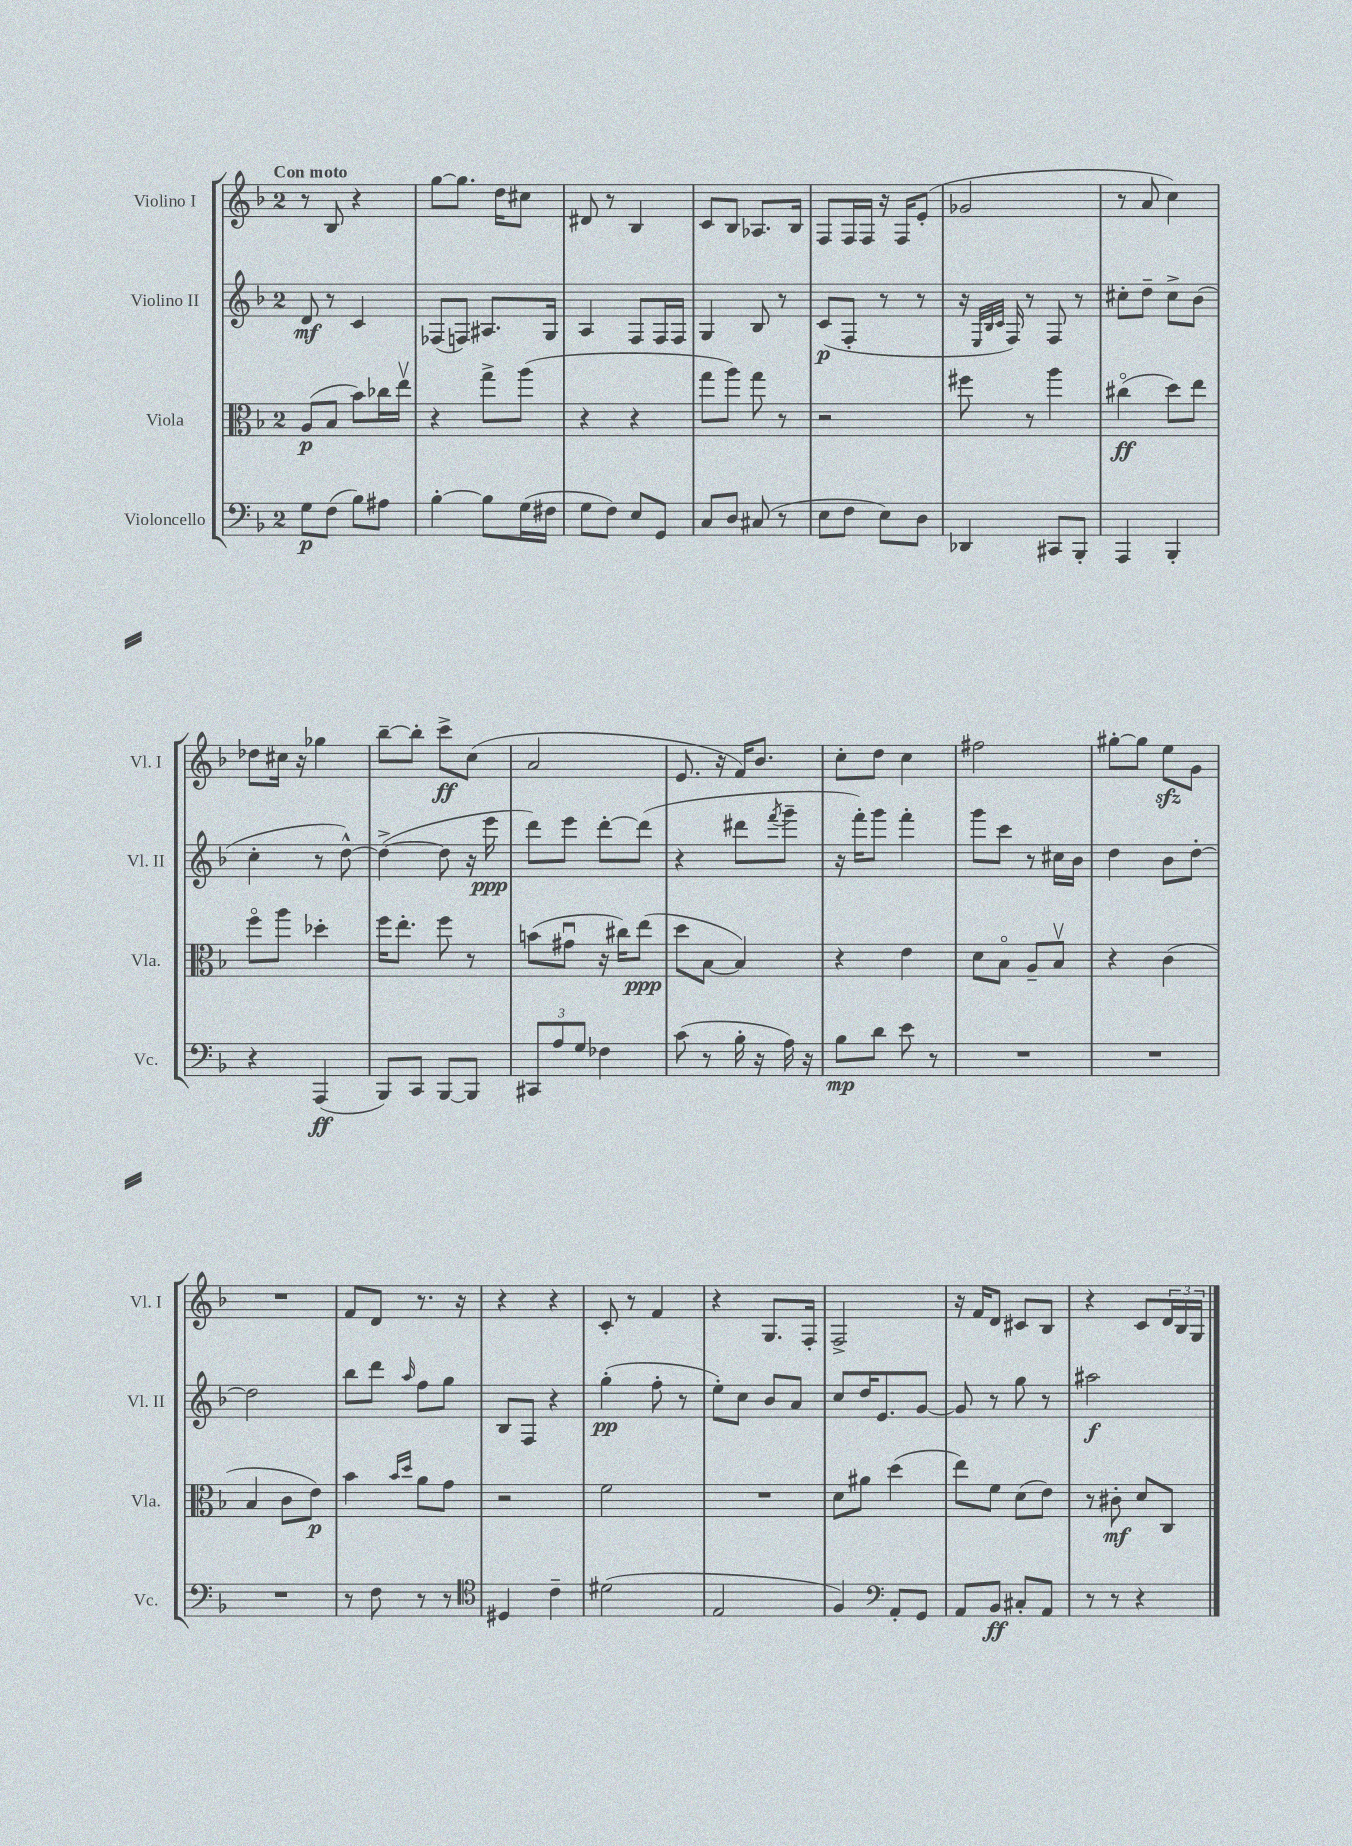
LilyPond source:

<<
\new StaffGroup <<
\new Staff = "s0" \with { instrumentName = "Violino I" shortInstrumentName = "Vl. I" } {
    \clef treble \key f \major \once \override Staff.TimeSignature.style = #'single-digit \time 2/4 \tempo "Con moto"
    r8 bes8 r4 |
    g''8~ g''8. d''16 cis''8 |
    dis'8 r8 bes4 |
    c'8 bes8 aes8. bes16 |
    f8 f16 f16 r16 f16 e'8-.( |
    ges'2 |
    r8 a'8 c''4) |
    des''8 cis''16 r16 ges''4 |
    bes''8~-- bes''8-. c'''8->\ff c''8( |
    a'2 |
    e'8. r16 f'16) bes'8. |
    c''8-. d''8 c''4 |
    fis''2 |
    gis''8~-. gis''8 e''8\sfz g'8 |
    R2 |
    f'8 d'8 r8. r16 |
    r4 r4 |
    c'8-. r8 f'4 |
    r4 g8. f16-. |
    f2-> |
    r16 f'16 d'8 cis'8 bes8 |
    r4 c'8 \tuplet 3/2 { d'16 bes16 g16 } \bar "|." |
}
\new Staff = "s1" \with { instrumentName = "Violino II" shortInstrumentName = "Vl. II" } {
    \clef treble \key f \major \once \override Staff.TimeSignature.style = #'single-digit \time 2/4
    d'8\mf r8 c'4 |
    fes8( f8) ais8. g16 |
    a4 f8 f16 f16 |
    g4 bes8 r8 |
    c'8\p( f8-. r8 r8 |
    r16 \grace { e32 bes32 c'32 } f16) r8 f8 r8 |
    cis''8-. d''8-- cis''8-> bes'8( |
    c''4-. r8 d''8~-^) |
    d''4~->( d''8 r16 e'''16\ppp |
    d'''8) e'''8 d'''8~-. d'''8( |
    r4 dis'''8 \acciaccatura { f'''8 } g'''8-- |
    r16 f'''16-.) g'''8 f'''4-. |
    g'''8 c'''8 r8 cis''16 bes'16 |
    d''4 bes'8 d''8~-. |
    d''2 |
    bes''8 d'''8 \grace { a''16 } f''8 g''8 |
    bes8 f8 r4 |
    g''4-.\pp( f''8-. r8 |
    e''8-.) c''8 bes'8 a'8 |
    c''8 d''16 e'8. g'8~ |
    g'8 r8 g''8 r8 |
    ais''2\f \bar "|." |
}
\new Staff = "s2" \with { instrumentName = "Viola" shortInstrumentName = "Vla." } {
    \clef alto \key f \major \once \override Staff.TimeSignature.style = #'single-digit \time 2/4
    a8\p( bes8 bes'8) ces''16 e''16\upbow |
    r4 g''8-> a''8( |
    r4 r4 |
    g''8 a''8) g''8 r8 |
    r2 |
    fis''8 r8 a''4 |
    cis''4\flageolet\ff( d''8) e''8 |
    f''8\flageolet a''8 des''4-. |
    f''16 e''8.-. f''8 r8 |
    b'8( gis'8\downbow r16 cis''16) e''8\ppp( |
    d''8 bes8~ bes4) |
    r4 e'4 |
    d'8 bes8\flageolet a8-- bes8\upbow |
    r4 c'4( |
    bes4 c'8 e'8\p) |
    bes'4 \grace { bes'16 d''16 } a'8 g'8 |
    r2 |
    f'2 |
    R2 |
    d'8 ais'8 d''4( |
    e''8) f'8 d'8( e'8) |
    r8 cis'8-.\mf d'8 c8 \bar "|." |
}
\new Staff = "s3" \with { instrumentName = "Violoncello" shortInstrumentName = "Vc." } {
    \clef bass \key f \major \once \override Staff.TimeSignature.style = #'single-digit \time 2/4
    g8\p f8( bes8) ais8 |
    bes4~-. bes8 g16( fis16 |
    g8 f8) e8 g,8 |
    c8 d8 cis8( r8 |
    e8 f8 e8) d8 |
    des,4 cis,8 bes,,8-. |
    a,,4 bes,,4-. |
    r4 a,,4\ff( |
    bes,,8) c,8 bes,,8~ bes,,8 |
    \tuplet 3/2 { cis,8 a8 g8 } fes4 |
    c'8( r8 bes16-. r16 a16) r16 |
    bes8\mp d'8 e'8 r8 |
    R2 |
    R2 |
    R2 |
    r8 f8 r8 r8 |
    \clef tenor dis4 c'4-- |
    dis'2( |
    e2 |
    f4) \clef bass a,8-. g,8 |
    a,8 bes,8\ff cis8-. a,8 |
    r8 r8 r4 \bar "|." |
}
>>
>>
\layout { \context { \Score \remove "Bar_number_engraver" } }
